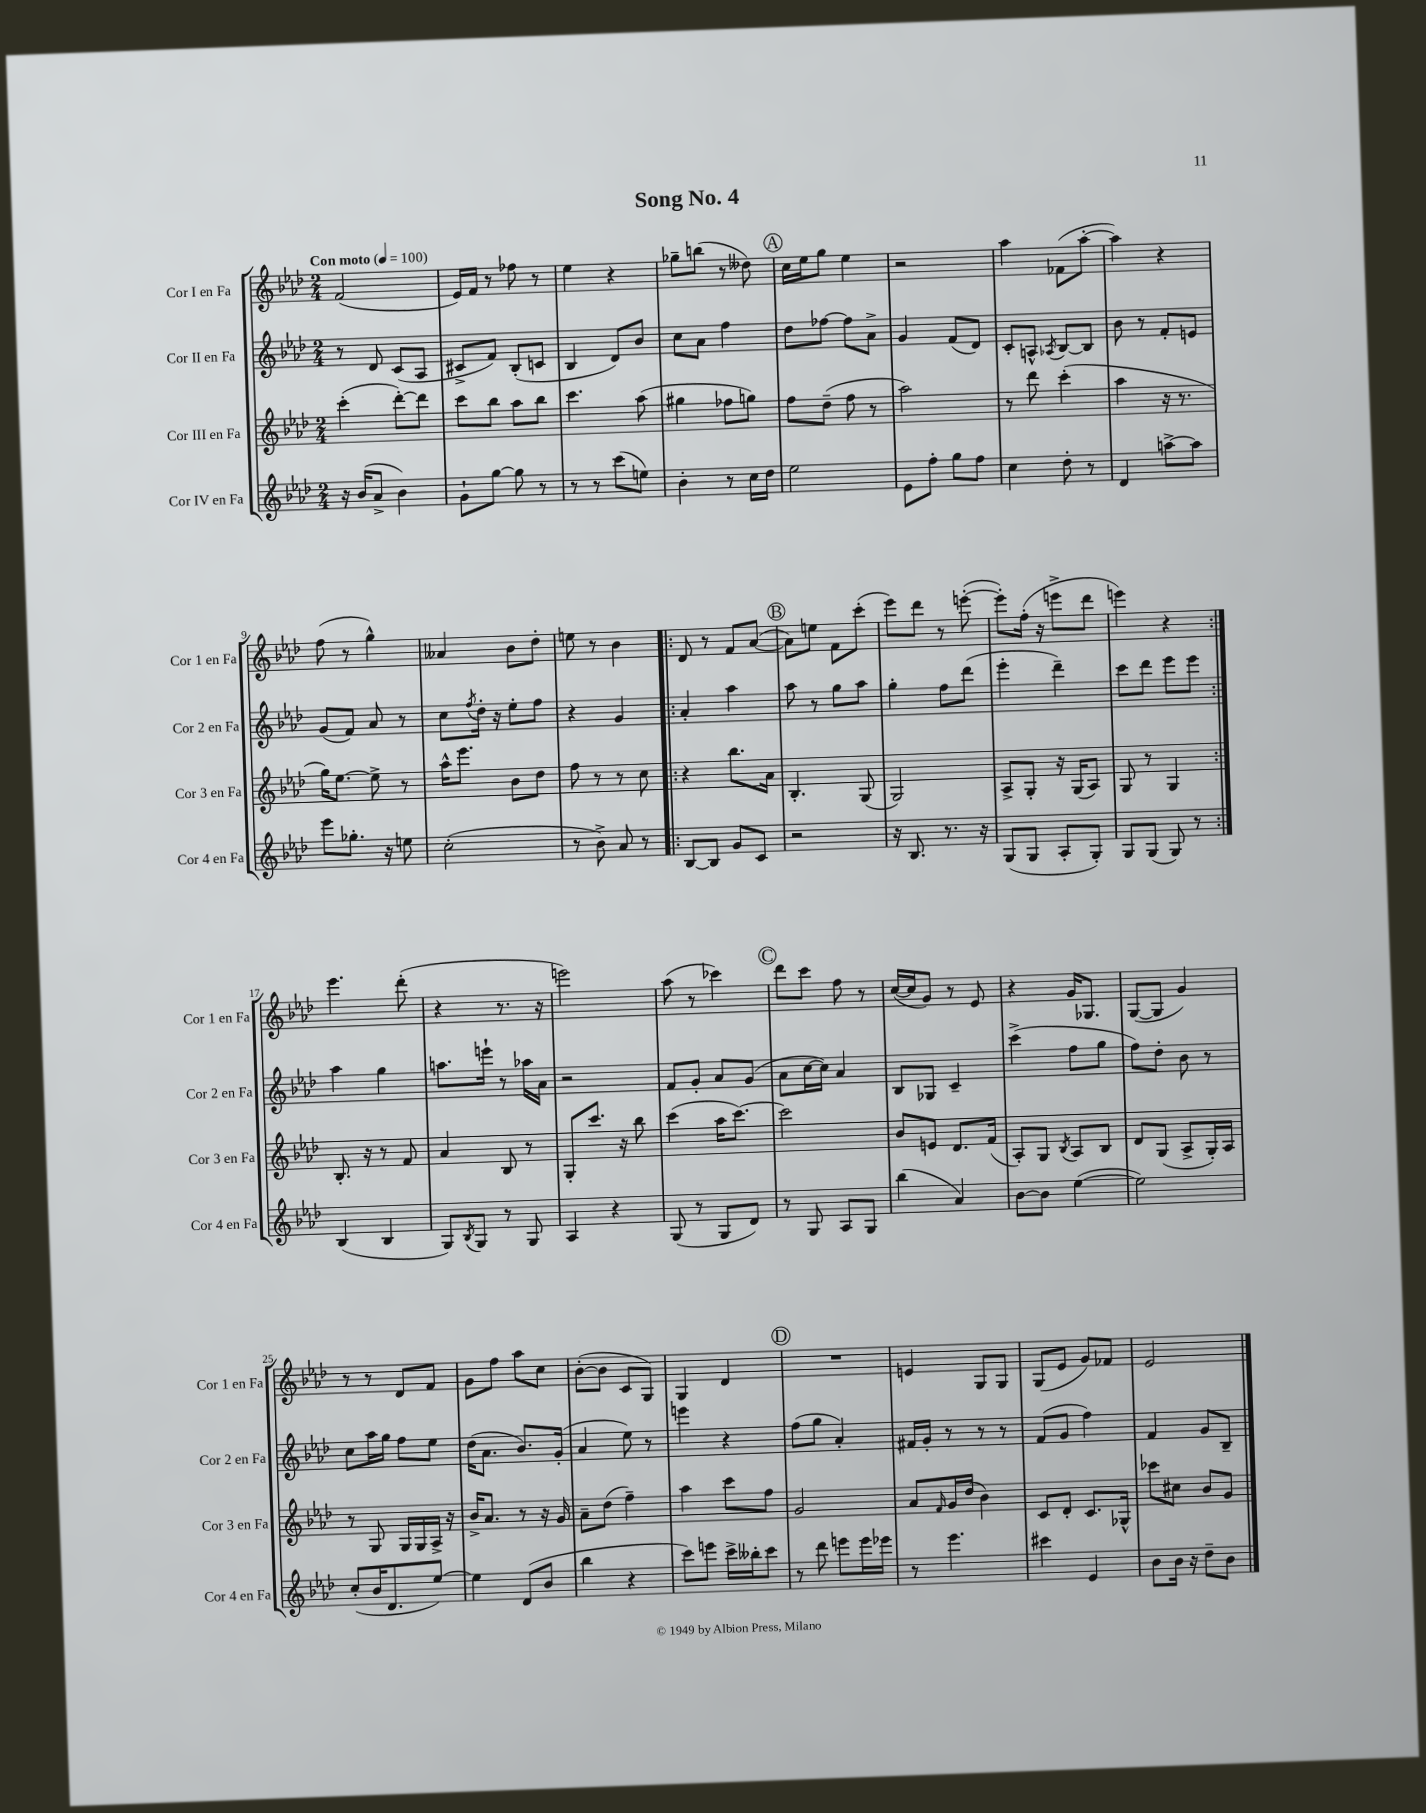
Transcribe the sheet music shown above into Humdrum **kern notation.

**kern	**kern	**kern	**kern
*staff4	*staff3	*staff2	*staff1
*clefG2	*clefG2	*clefG2	*clefG2
*k[b-e-a-d-]	*k[b-e-a-d-]	*k[b-e-a-d-]	*k[b-e-a-d-]
*M2/4	*M2/4	*M2/4	*M2/4
*MM100	*MM100	*MM100	*MM100
16r	(4ccc'	8r	(2f
(16b-	.	.	.
8a-^	.	8d-	.
4b-)	[8ddd-')	(8c	.
.	8ddd-]	8A-	.
=	=	=	=
8g`	8ccc	8c#^	16e-)
.	.	.	16f
[8gg	8bb-	8f)	8r
8gg]	8aa-	(8B-'	8ff-
8r	8bb-	8c	8r
=	=	=	=
8r	4.ccc	4B-	4ee-
8r	.	.	.
(8ccc	.	8d-)	4r
8ee)	(8aa-	8b-	.
=	=	=	=
4b-'	4gg#	8cc	8gg-~
.	.	8a-	(8bb
8r	8ff-	4ff	8r
16cc	8gg)	.	8dd--)
16dd-	.	.	.
=	=	=	=
2ee-	8ff	8dd-	16cc
.	.	.	16ee-
.	(8dd-~	[8ff-	8gg
.	8ff	8ff-]	4ee-
.	8r	8a-^	.
=	=	=	=
8e-	2aa-)	4g	2r
8ff'	.	.	.
8gg	.	(8f	.
8ff	.	8d-)	.
=	=	=	=
4cc	8r	8c'	4aa-
.	8ddd-	8A^^	.
.	.	8qA-	.
8dd-'	(4ccc'	[8B-	(8f-
8r	.	8B-]	[8aa-'
=	=	=	=
4d-	4aa-	8b-	4aa-])
.	.	8r	.
[8aa^	16r	8f'	4r
.	8.r	.	.
8aa]	.	8e	.
=	=	=	=
8eee-	16gg)	(8g	(8ff
.	[8.ee-	.	.
8.gg-'	.	8f)	8r
.	8ee-^]	8a-	4gg^^)
16r	.	.	.
8ee	8r	8r	.
=	=	=	=
(2cc'	16aa-^^	8cc	4a--
.	8.eee-	.	.
.	.	8qff	.
.	.	16dd-'	.
.	.	16r	.
.	8b-	8ee-'	8b-
.	8dd-	8ff	8dd-'
=	=	=	=
8r	8ff	4r	8ee
8b-^)	8r	.	8r
8a-	8r	4g	4b-
8r	8cc	.	.
=!|:	=!|:	=!|:	=!|:
[8B-	4r	4a-'	8d-
8B-]	.	.	8r
8g	8.bb-	4aa-	8f
8c	.	.	([8a-
.	16a-	.	.
=	=	=	=
2r	4.B-'	8aa-	8a-])
.	.	8r	8ee
.	.	8gg	8f
.	(8G	8aa-	(8ccc'
=	=	=	=
16r	2G)	4gg'	8eee-)
8.B-	.	.	.
.	.	.	8ddd-
8.r	.	8ff	8r
.	.	(8ddd-	([8eee'
16r	.	.	.
=	=	=	=
(8G	8A-^	4eee-'	8eee'])
8G	8G'	.	(16ff'
.	.	.	16r
8A-'	16r	4ddd-~)	8eee^
.	(16G	.	.
8G')	8A-)	.	8ddd-
=	=	=	=
8G	8G	8ccc	4eee)
(8G	8r	8ddd-	.
8G)	4G	8eee-	4r
8r	.	8eee-	.
=:|!	=:|!	=:|!	=:|!
(4B-	8.B-'	4aa-	4.eee-
.	16r	.	.
4B-	8r	4gg	.
.	8f	.	(8ddd-'
=	=	=	=
8G)	4a-	8.aa	4r
8qB-	.	.	.
8G	.	.	.
.	.	16eee`	.
8r	8B-	8r	8.r
8G	8r	16aa-	.
.	.	16a-	16r
=	=	=	=
4A-	8G'	2r	2eee)
.	8.ccc	.	.
4r	.	.	.
.	16r	.	.
.	8bb-	.	.
=	=	=	=
(8G	(4ccc	8f	(8aa-
8r	.	8g'	8r
8G	16aa-	8a-	4ccc-)
.	[8.ccc)	.	.
8d-)	.	(8g	.
=	=	=	=
8r	2ccc]	8a-	8ddd-
8G	.	[16cc	8ccc
.	.	16cc])	.
8A-	.	4a-	8ff
8G	.	.	8r
=	=	=	=
(4bb-	8b-	8B-	([16cc
.	.	.	16cc]
.	8e	8G-	8g)
4a-)	8.d-	4c~	8r
.	.	.	8e-
.	(16f	.	.
=	=	=	=
[8b-	8A-')	(4ccc^	4r
8b-]	8G	.	.
.	8qB-	.	.
([4ee-	8A-	8ff	16g
.	.	.	8.G-
.	8B-	8gg	.
=	=	=	=
2ee-])	8d-	8ff)	([8G
.	(8G	8dd-'	8G]
.	8A-^	8b-	4g)
.	16G')	8r	.
.	16A-	.	.
=	=	=	=
(8cc'	8r	8cc	8r
16b-	8G	16aa-	8r
8.d-	.	16gg	.
.	16G	8ff	8d-
.	16G	.	.
[8ee-)	16A-^	8ee-	8f
.	16r	.	.
=	=	=	=
4ee-]	16b-^	(16dd-	8g
.	8.a-	8.a-	.
.	.	.	8ff
(8d-	8r	8.b-)	8aa-
8b-	16r	.	8cc
.	16g	(16g'	.
=	=	=	=
4bb-	8a-~	4a-	([8b-'
.	(8dd-	.	8b-]
4r	4ff~)	8ee-)	8c
.	.	8r	8G)
=	=	=	=
8ccc)	4aa-	4eee	4G
8eee	.	.	.
16ccc^	8ccc	4r	4d-
16bb--'	.	.	.
8ccc	8ff	.	.
=	=	=	=
8r	2g	(8ff	2r
8ddd-	.	8gg	.
8eee	.	4a-')	.
16eee	.	.	.
16eee-	.	.	.
=	=	=	=
8r	8a-	16f#	4e
.	.	16g'	.
.	16qqf	.	.
4.eee-	16g	8r	.
.	(16dd-	.	.
.	4b-)	8r	8G
.	.	8r	8G
=	=	=	=
4ccc#	8c	(8f	(8G
.	8d-'	8g	8e-
4e-	8.c	4ff)	8g)
.	.	.	8f-
.	16G-^^	.	.
=	=	=	=
8b-	8ccc-	4f	2e-
16b-	8cc#	.	.
16r	.	.	.
8dd-~	8b-	8g	.
8b-	8g	8B-~	.
==	==	==	==
*-	*-	*-	*-
